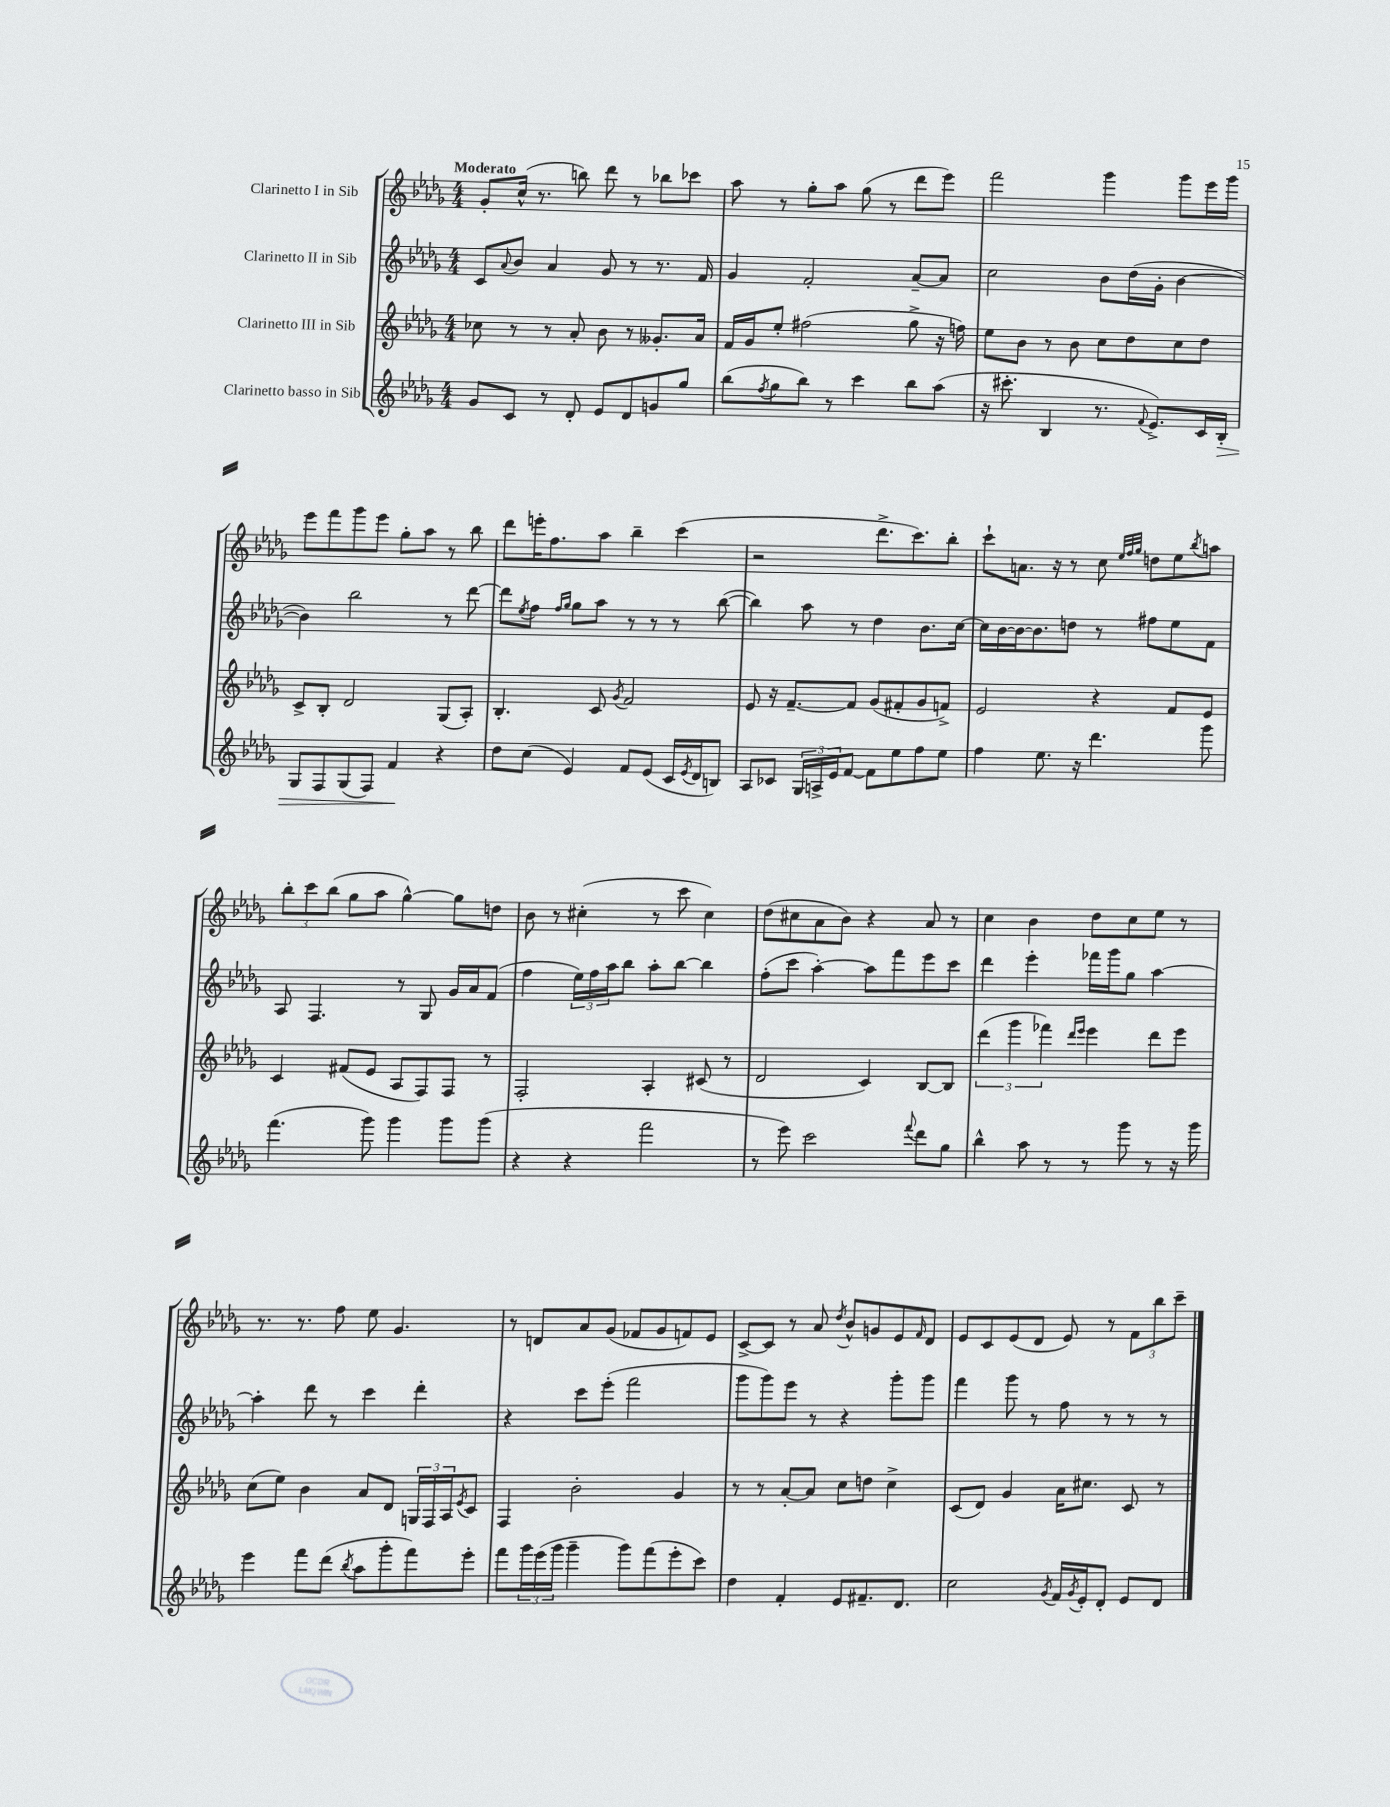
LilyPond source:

<<
\new StaffGroup <<
\new Staff = "s0" \with { instrumentName = "Clarinetto I in Sib" } {
    \clef treble \key des \major \numericTimeSignature \time 4/4 \tempo "Moderato"
    ges'8-. c''16-^( r8. b''8) des'''8 r8 bes''8 ces'''8 |
    aes''8 r8 ges''8-. aes''8 ges''8( r8 des'''8 ees'''8) |
    f'''2 ges'''4 ges'''8 ees'''16 ges'''16 |
    ees'''8 f'''8 ges'''8 ees'''8 ges''8-. aes''8 r8 bes''8 |
    des'''8 e'''16-. f''8. aes''8 bes''4-- c'''4( |
    r2 des'''8.-> c'''8.) bes''8-. |
    c'''8-! a'8. r16 r8 c''8 \grace { ees''32 f''32 ges''32 } d''8 ees''8 \acciaccatura { bes''8 } a''8 |
    \tuplet 3/2 { bes''8-. c'''8 bes''8( } ges''8 aes''8 ges''4~-^) ges''8 d''8 |
    bes'8 r8 cis''4-.( r8 c'''8 cis''4) |
    des''8( cis''8 aes'8 bes'8) r4 aes'8 r8 |
    c''4 bes'4 des''8 c''8 ees''8 r8 |
    r8. r8. f''8 ees''8 ges'4. |
    r8 d'8 aes'8 ges'8( fes'8 ges'8 f'8) ees'8 |
    c'8~-> c'8 r8 aes'8 \acciaccatura { des''8 } bes'8-^ g'8 ees'8 \grace { f'16 } des'8 |
    ees'8 c'8 ees'8( des'8 ees'8) r8 \tuplet 3/2 { f'8 bes''8 c'''8-- } \bar "|." |
}
\new Staff = "s1" \with { instrumentName = "Clarinetto II in Sib" } {
    \clef treble \key des \major \numericTimeSignature \time 4/4
    c'8 \appoggiatura { aes'8 } bes'8 aes'4 ges'8 r8 r8. f'16 |
    ges'4 f'2-. aes'8~-- aes'8 |
    c''2 bes'8 des''16( ges'16-. bes'4~ |
    bes'4) bes''2 r8 des'''8~ |
    des'''8 \acciaccatura { ees''8 } f''8 \grace { f''16 ges''16 } ges''8 aes''8 r8 r8 r8 bes''8~( |
    bes''4) aes''8 r8 des''4 bes'8. c''16~ |
    c''16 bes'16~ bes'16~ bes'8. d''8 r8 fis''8 ees''8 f'8 |
    aes8 f4. r8 ges8 ges'16 aes'16 f'8( |
    f''4 \tuplet 3/2 { ees''16) f''16 aes''16 } bes''8 aes''8-. bes''8~ bes''4 |
    f''8-.( c'''8 aes''4~-.) aes''8 f'''8 ees'''8 c'''8 |
    des'''4 ees'''4-. fes'''16 ges'''16 ges''8 aes''4~ |
    aes''4-. des'''8 r8 c'''4 des'''4-. |
    r4 c'''8 ees'''8-.( f'''2 |
    ges'''8 ges'''8) ees'''8 r8 r4 ges'''8-. ges'''8 |
    f'''4 ges'''8 r8 f''8 r8 r8 r8 \bar "|." |
}
\new Staff = "s2" \with { instrumentName = "Clarinetto III in Sib" } {
    \clef treble \key des \major \numericTimeSignature \time 4/4
    ces''8 r8 r8 aes'8-. bes'8 r8 geses'8.-. aes'16 |
    f'16 ges'16 ees''8-. fis''2( ges''8-> r16 f''16) |
    ees''8 bes'8 r8 bes'8 c''8 des''8 c''8 des''8 |
    c'8-> bes8-. des'2 ges8( aes8-.) |
    bes4.-. c'8 \acciaccatura { ges'8 } f'2 |
    ees'8 r16 f'8.~-- f'8 ges'8( fis'8-. ges'8 f'8->) |
    ees'2 r4 f'8 ees'8 |
    c'4 fis'8( ees'8 aes8 f8) f8 r8 |
    f2-. aes4-. cis'8( r8 |
    des'2 c'4) bes8~ bes8 |
    \tuplet 3/2 { des'''4( ges'''4 fes'''4) } \grace { des'''16 ees'''16 } ees'''4 des'''8 ees'''8 |
    c''8( ees''8) bes'4 aes'8 des'8 \tuplet 3/2 { g16 f16 aes16 } \acciaccatura { ees'8 } c'8 |
    f4 bes'2-. ges'4 |
    r8 r8 aes'8~-. aes'8 c''8 d''8 c''4-> |
    c'8( des'8) ges'4 aes'16 cis''8. c'8 r8 \bar "|." |
}
\new Staff = "s3" \with { instrumentName = "Clarinetto basso in Sib" } {
    \clef treble \key des \major \numericTimeSignature \time 4/4
    ges'8 c'8 r8 des'8-. ees'8 des'8 g'8 ges''8 |
    bes''8( \acciaccatura { f''8 } ges''8 bes''8) r8 c'''4 bes''8 aes''8( |
    r16 cis'''8.-. bes4 r8. \appoggiatura { f'8 } ees'8.->) c'16 bes16-.\> |
    ges8 f8 ges8( f8) f'4\! r4 |
    des''8 c''8( ees'4) f'8 ees'8( c'16 \acciaccatura { ees'8 } des'16 b8) |
    aes8 ces'8 \tuplet 3/2 { ges16 a16-> ees'16 } f'8~ f'8 ees''8 f''8 ees''8 |
    f''4 ees''8. r16 des'''4. ges'''8 |
    f'''4.( ges'''8) ges'''4 ges'''8 ges'''8( |
    r4 r4 f'''2 |
    r8 ees'''8) c'''2 \appoggiatura { f'''8 } des'''8 ges''8 |
    bes''4-^ aes''8 r8 r8 ges'''8 r8 r16 ges'''16 |
    ees'''4 f'''8 des'''8( \acciaccatura { bes''8 } aes''8 ges'''8-. f'''8) ees'''8-. |
    f'''8 \tuplet 3/2 { ges'''16 ees'''16( ges'''16 } ges'''4-- ges'''8) f'''8( ees'''8-. c'''8) |
    des''4 f'4-. ees'8 fis'8.-- des'8. |
    c''2 \acciaccatura { ges'8 } f'16 \acciaccatura { ges'8 } ees'16-. des'8-. ees'8 des'8 \bar "|." |
}
>>
>>
\layout { \context { \Score \remove "Bar_number_engraver" } }
